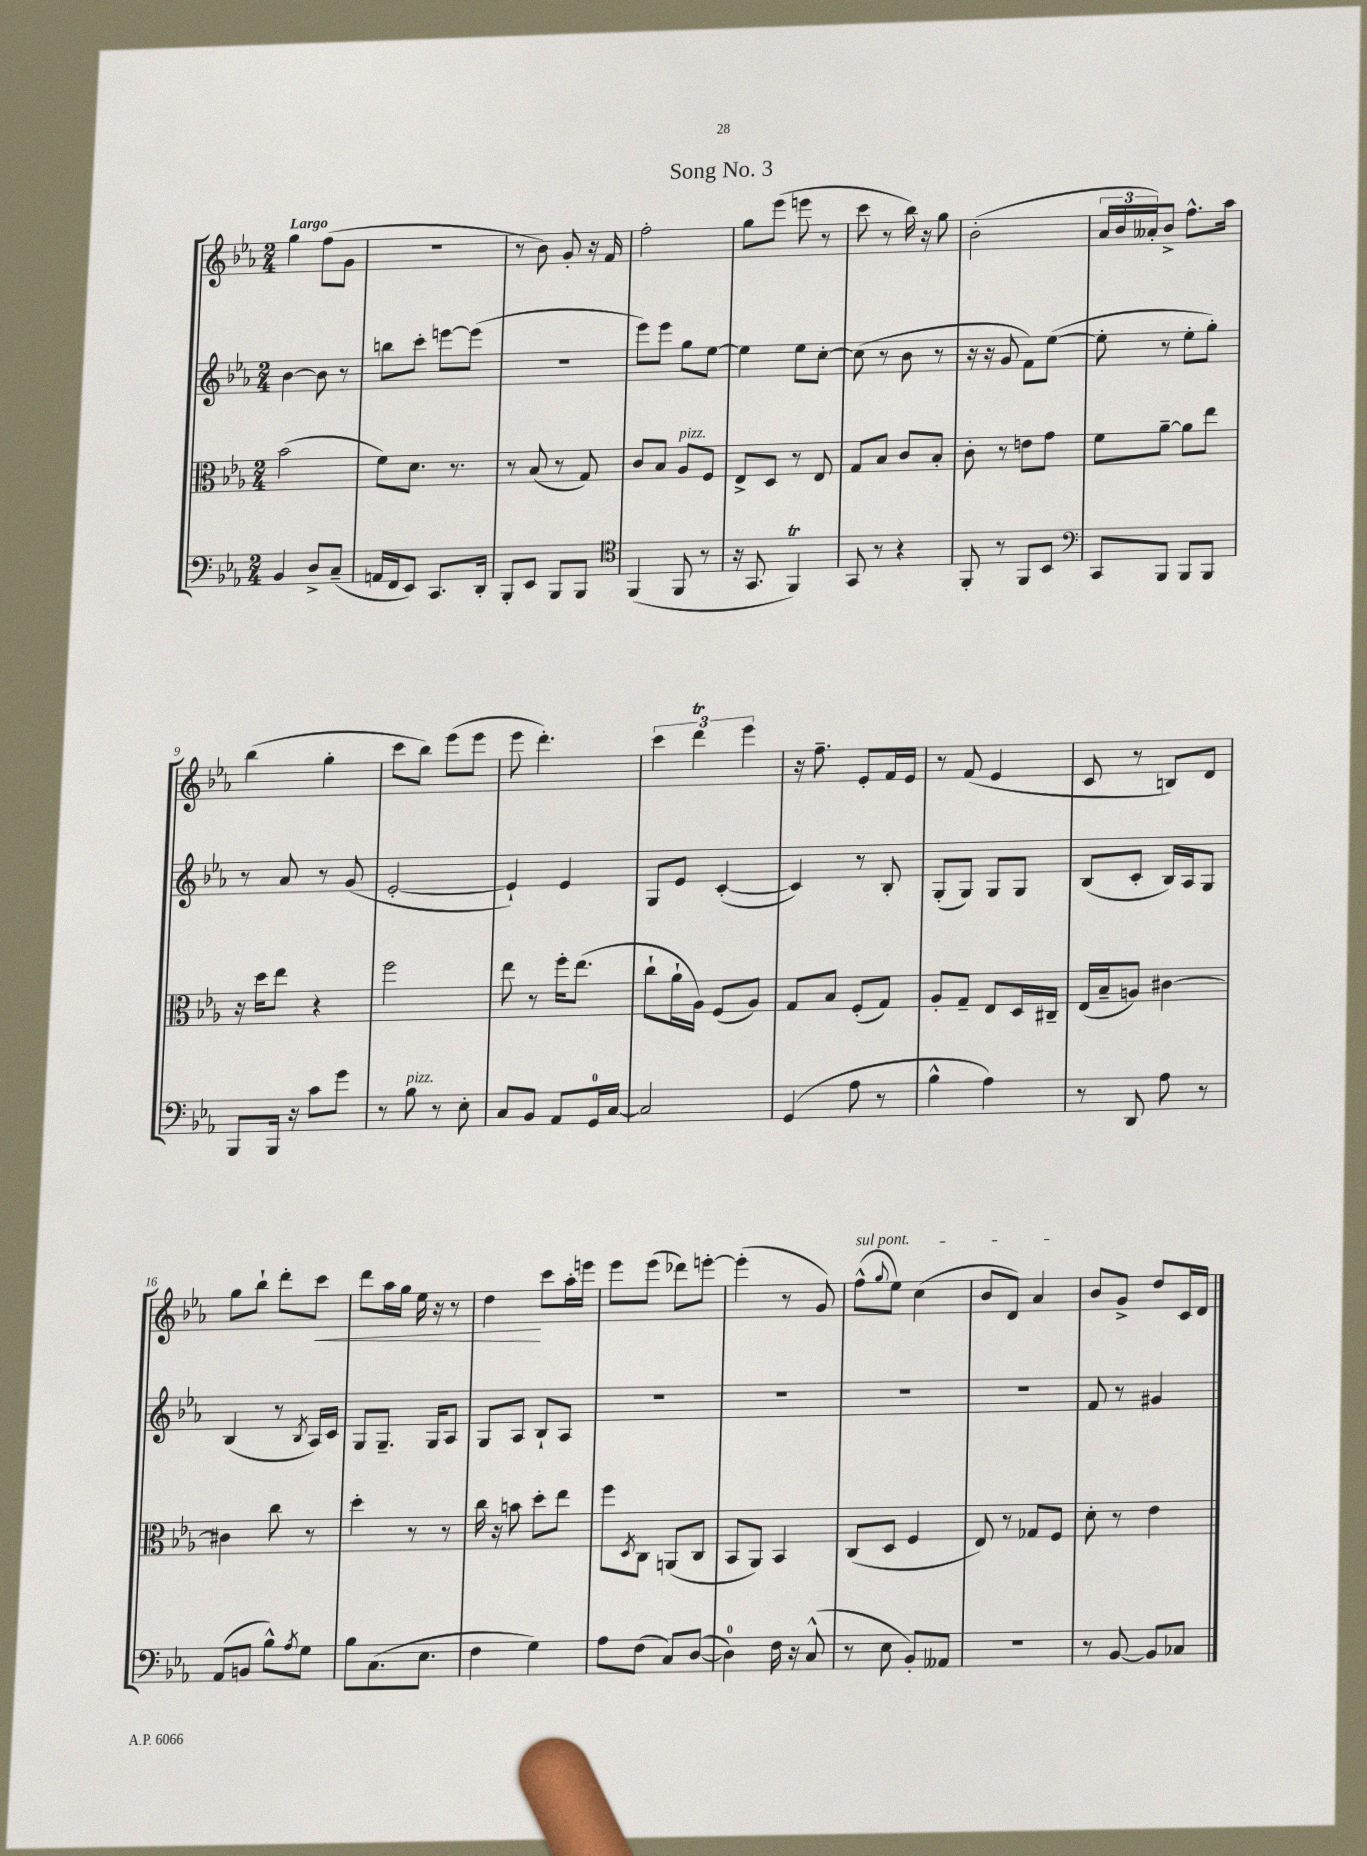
\header { title = "Song No. 3" }
<<
\new StaffGroup <<
\new Staff = "s0" {
    \clef treble \key ees \major \numericTimeSignature \time 2/4 \tempo "Largo"
    g''4 f''8( g'8 |
    R2 |
    r8 bes'8) g'8-. r16 f'16 |
    f''2-. |
    g''8 ees'''8( e'''8 r8 |
    c'''8 r8 bes''16) r16 g''8 |
    bes'2-.( |
    \tuplet 3/2 { aes'16 bes'16 aeses'16-.) } bes'8-> f''8.-^ aes''16 |
    bes''4( g''4-. |
    c'''8 bes''8) ees'''8( ees'''8 |
    ees'''8 d'''4.-.) |
    \tuplet 3/2 { c'''4 d'''4\trill ees'''4 } |
    r16 f''8.-- ees'8-. f'16 ees'16 |
    r8 f'8( ees'4 |
    c'8 r8 b8) d'8 |
    g''8 bes''8-! d'''8-. c'''8\< |
    d'''8 aes''16 g''16 ees''16 r16 r8 |
    d''4\! c'''8 aes''16-. e'''16 |
    ees'''8 ees'''8( des'''8) e'''8~-. |
    e'''4-.( r8 g'8) |
    \once \override TextSpanner.bound-details.left.text = \markup { \italic "sul pont." } f''8-^\startTextSpan( \appoggiatura { g''8 } ees''8) c''4( |
    bes'8 d'8) aes'4\stopTextSpan |
    bes'8 g'8-> d''8 c'16 d'16 \bar "|." |
}
\new Staff = "s1" {
    \clef treble \key ees \major \numericTimeSignature \time 2/4
    bes'4~ bes'8 r8 |
    b''8 c'''8-. e'''8~ e'''8( |
    R2 |
    ees'''8) ees'''8 g''8 ees''8~ |
    ees''4 ees''8 c''8~-. |
    c''8( r8 bes'8 r8 |
    r16 r16 g'8 f'8) ees''8~( |
    ees''8-. r8 ees''8-. g''8-.) |
    r8 aes'8 r8 g'8( |
    ees'2~-. |
    ees'4-!) ees'4 |
    g8 ees'8 c'4~-.( |
    c'4) r8 bes8-. |
    g8-.( g8) g8 g8 |
    bes8( c'8-. bes16) aes16 g8 |
    bes4( r8 \acciaccatura { bes8 } aes16) c'16 |
    g8 g8.-- g16 aes8 |
    g8 aes8 bes8-! aes8 |
    R2 |
    R2 |
    R2 |
    R2 |
    f'8 r8 gis'4 \bar "|." |
}
\new Staff = "s2" {
    \clef alto \key ees \major \numericTimeSignature \time 2/4
    bes'2( |
    f'8) d'8. r8. |
    r8 bes8( r8 g8) |
    c'8 bes8 aes8^\markup { \italic "pizz." } f8 |
    ees8-> d8 r8 ees8 |
    g8 bes8 c'8 bes8-. |
    c'8-. r8 e'8 g'8 |
    f'8 aes'8~-- aes'8 ees''8 |
    r16 d''16 ees''8 r4 |
    f''2 |
    ees''8 r8 f''16-. ees''8.( |
    c''8-! aes'16-! aes16) f8( aes8) |
    g8 bes8 f8-.( g8) |
    aes8-. g8-- ees8 d16 cis16-- |
    ees16( bes16-- a8) cis'4~ |
    cis'4 c''8 r8 |
    d''4-. r8 r8 |
    c''16 r16 b'8 d''8-. ees''8 |
    f''8 \acciaccatura { d8 } c8 a,8( c8 |
    bes,8 aes,8) bes,4 |
    c8( d8 f4 |
    ees8) r8 ges8 f8 |
    d'8-. r8 ees'4 \bar "|." |
}
\new Staff = "s3" {
    \clef bass \key ees \major \numericTimeSignature \time 2/4
    bes,4 d8-> c8--( |
    a,16 f,16 ees,8) c,8. d,16-. |
    bes,,8-. ees,8 bes,,8 bes,,8 |
    \clef tenor f,4( f,8 r8 |
    r16 g,8. f,4\trill) |
    g,8 r8 r4 |
    f,8-. r8 f,8 bes,8 |
    \clef bass c,8 bes,,8 bes,,8 bes,,8 |
    bes,,8 bes,,16 r16 c'8 g'8 |
    r8 bes8^\markup { \italic "pizz." } r8 ees8-. |
    c8 bes,8 aes,8 g,16-0 c16~ |
    c2 |
    g,4( aes8 r8 |
    bes4-^ aes4) |
    r8 d,8 aes8 r8 |
    aes,8( b,8 bes8-^) \acciaccatura { aes8 } g8 |
    bes8 c8.( ees8. |
    f4 g4) |
    aes8 f8( c8) d8~( |
    d4-0) f16 r16 c8-^( |
    r8 ees8 bes,8-.) aeses,8 |
    r2 |
    r8 bes,8~ bes,8 ces8 \bar "|." |
}
>>
>>
